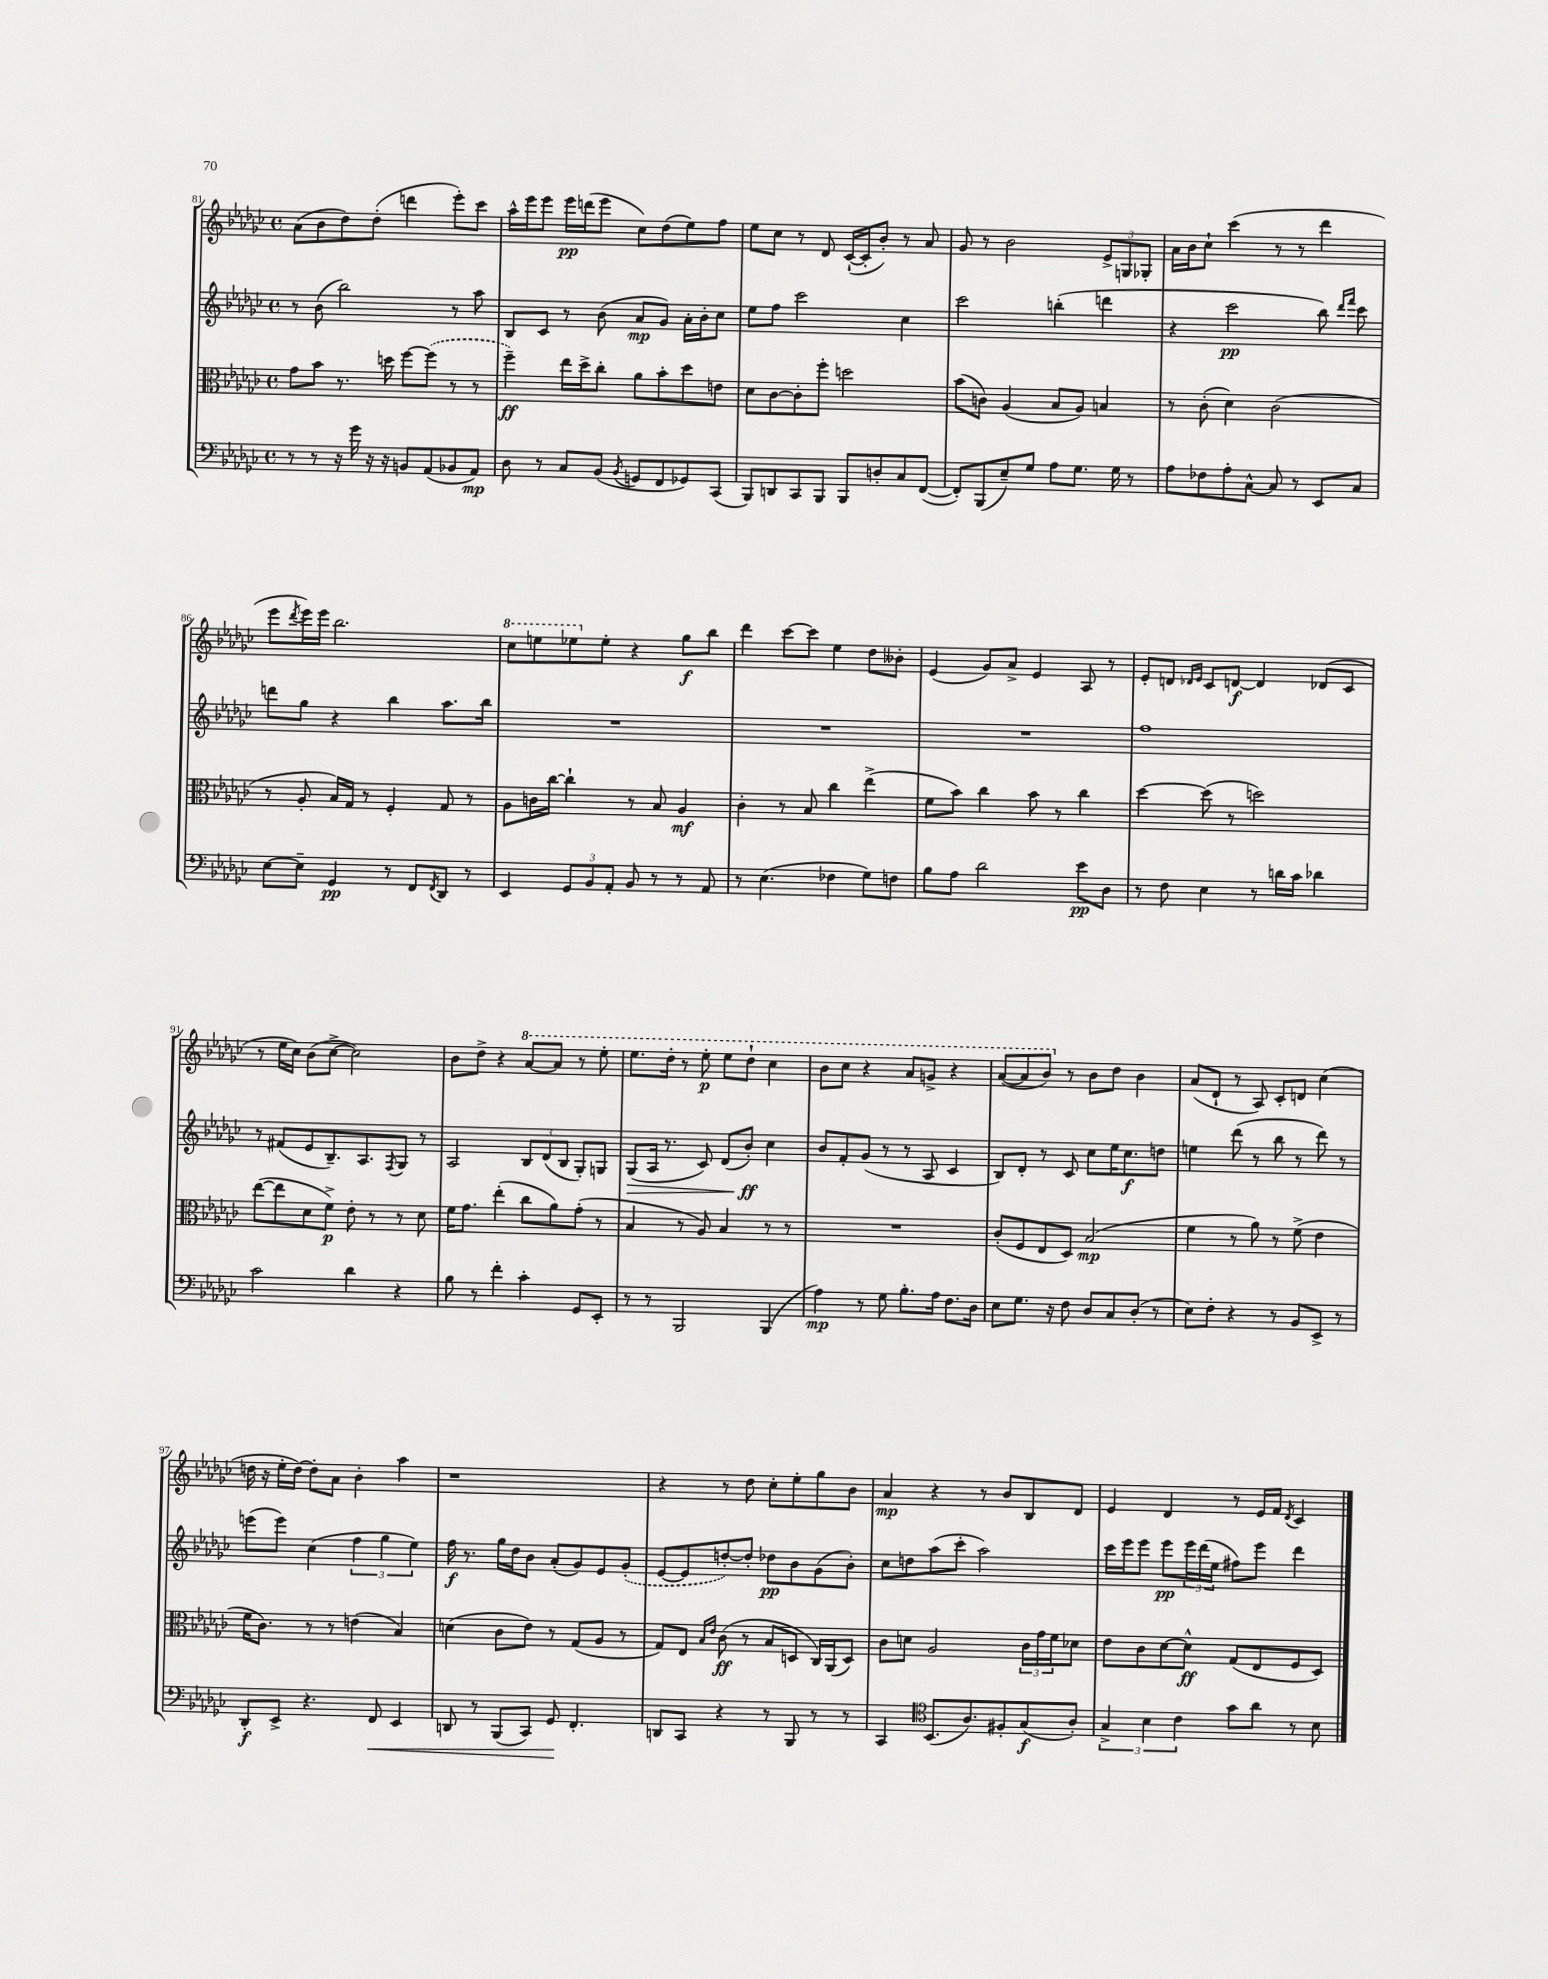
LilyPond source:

<<
\new StaffGroup <<
\new Staff = "s0" {
    \clef treble \key ges \major \defaultTimeSignature \time 4/4
    aes'8( bes'8 des''8) des''8-.( d'''4 ees'''8-.) ces'''8 |
    aes''16-^ ees'''16 ees'''8 ees'''16\pp d'''16( ees'''8 ces''8) des''8( ees''8) f''8 |
    ees''8 ces''8 r8 des'8 ces'16~-!( ces'16-. bes'8-.) r8 aes'8 |
    ges'8 r8 bes'2 \tuplet 3/2 { ees'8-> g8 ges8-. } |
    aes'16 bes'16 ces''8-! ces'''4( r8 r8 des'''4 |
    ees'''8 \acciaccatura { des'''8 } ees'''16) ees'''16 bes''2. |
    \ottava #1 ces'''8 e'''8 ees'''8 \ottava #0 ees''8-. r4 ges''8\f bes''8 |
    des'''4 ces'''8~ ces'''8 ees''4 des''8 beses'8-. |
    ees'4( ges'8) aes'8-> ees'4 aes8 r8 |
    ees'8-. d'8 \grace { des'16 ees'16 } ces'8 d'8~\f d'4 des'8( ces'8 |
    r8 ees''16 ces''16) bes'8( ces''8~-> ces''2) |
    bes'8 des''8-> r4 \ottava #1 aes''8~ aes''8 r8 ees'''8-. |
    ees'''8. des'''16-. r8 ees'''8-.\p ees'''8 des'''8-! ces'''4 |
    bes''8 ces'''8 r4 aes''8 g''8-> r4 |
    aes''8~( aes''8 bes''8) \ottava #0 r8 bes'8 des''8 bes'4 |
    aes'8( des'8-! r8 aes8) ces'8-. d'8 ces''4( |
    d''16 r16 ees''16-. d''16~) d''8-. aes'8 bes'4-. aes''4 |
    r1 |
    r4 r8 des''8 ces''8-. ees''8-. ges''8 bes'8 |
    aes'4\mp r4 r8 bes'8 bes8 des'8 |
    ees'4 des'4 r8 ees'16 f'16 \acciaccatura { des'8 } ces'4 \bar "|." |
}
\new Staff = "s1" {
    \clef treble \key ges \major \defaultTimeSignature \time 4/4
    r8 bes'8( bes''2) r8 aes''8 |
    bes8 ces'8 r8 bes'8( aes'8\mp ges'8) aes'16-. bes'16-. ces''8 |
    ees''8 f''8 ces'''2 ces''4 |
    ces'''2 b''4-.( d'''4 |
    r4 ces'''2\pp bes''8) \grace { des'''16 f'''16 } ces'''8 |
    d'''8 ges''8 r4 bes''4 aes''8. bes''16 |
    R1 |
    R1 |
    R1 |
    f''1 |
    r8 fis'8( ees'8 bes8.--) aes8. \acciaccatura { f8 } ges8 r8 |
    aes2 \tuplet 3/2 { bes8 des'8( bes8 } ges8-.) g8 |
    ges8\>( aes16 r8. ces'8) des'8( bes'8-.\ff\!) ces''4 |
    bes'8 f'8-. ges'8( r8 r8 aes8 ces'4 |
    bes8) des'8-. r8 ces'8 ces''8 ees''16 ces''8.\f d''8 |
    e''4 des'''8( r8 bes''8 r8 des'''8) r8 |
    e'''8( e'''8) ces''4( \tuplet 3/2 { f''4 ges''4 ees''4) } |
    f''16\f r8. ges''16 des''16 bes'8 aes'8-.( ges'8) ees'8 \once \slurDashed ges'8-.( |
    ees'8~ ees'8 d''8~-.) d''8-. des''8\pp bes'8 ges'8( bes'8-.) |
    ces''8 d''8 aes''8( ces'''8-. aes''2) |
    ces'''16 ees'''16 ees'''8 ees'''8\pp \tuplet 3/2 { ees'''16 des'''16( ees''16 } fis''8) ees'''8 des'''4 \bar "|." |
}
\new Staff = "s2" {
    \clef alto \key ges \major \defaultTimeSignature \time 4/4
    ges'8 bes'8 r8. d''16 f''8~ \once \slurDashed f''8( r8 r8 |
    f''4--\ff) ees''16 des''16-> ces''8-. aes'8 bes'8-. des''8 e'8 |
    des'8 ces'8~ ces'8-. f''8-. d''2 |
    bes'8( c'8) aes4( bes8 aes8) b4 |
    r8 ces'8-.( des'4) ces'2( |
    r8 aes8-. bes16) ges16 r8 f4-. ges8 r8 |
    aes8 c'16 ces''16~ ces''4-! r8 bes8 aes4\mf |
    ces'4-. r8 bes8 ces''4 ees''4->( |
    f'8 bes'8) ces''4 bes'8 r8 ces''4 |
    des''4~ des''8( r8 d''2) |
    ees''8~( ees''8 des'8 f'8->\p) ees'8-. r8 r8 des'8 |
    f'16 ges'8. ees''4-.( ces''8 aes'8) ges'8-.( r8 |
    bes4 r8 aes8) bes4 r8 r8 |
    R1 |
    ces'8-.( f8 ees8 des8) bes2\mp( |
    f'4 r8 aes'8) r8 f'8->( ees'4 |
    f'16 ces'8.) r8 r8 e'4( bes4) |
    d'4( ces'8 ees'8) r8 ges8( aes8 r8 |
    ges8) ees8 \grace { bes16 ees'16 } ces'8\ff( r8 bes8 d8 ces16) aes,16( d8) |
    ces'8 d'8 aes2 \tuplet 3/2 { ces'16 ges'16 f'16 } des'8 |
    ees'8 ces'8 des'8~ des'8-^\ff ges8( ees8 f8 des8) \bar "|." |
}
\new Staff = "s3" {
    \clef bass \key ges \major \defaultTimeSignature \time 4/4
    r8 r8 r16 ges'16 r16 r16 b,8 aes,8( bes,8 aes,8\mp) |
    des8 r8 ces8 bes,8( \acciaccatura { bes,8 } g,8 f,8 ges,8) ces,8( |
    bes,,8) d,8 ces,8 bes,,8 bes,,8 d8-. ces8 f,8~( |
    f,8-.) bes,,8( ees8--) ges8 aes8 ges8. ges16 r8 |
    aes8 fes8 aes8-. ces8~-^ ces8 r8 ees,8 ces8 |
    ees8~ ees8-- ges,4\pp r8 f,8 \acciaccatura { f,8 } des,8 r8 |
    ees,4 \tuplet 3/2 { ges,8 bes,8 aes,8-. } bes,8 r8 r8 aes,8 |
    r8 ees4.( fes4 ges8) f8 |
    bes8 aes8 des'2 ees'8\pp des8 |
    r8 f8 ees4 r8 d'16 ces'16 des'4 |
    ces'2 des'4 r4 |
    bes8 r8 f'4-. ces'4-. ges,8 ees,8-. |
    r8 r8 bes,,2 bes,,4( |
    aes4\mp) r8 ges8 bes8.-. aes16 f8. des16 |
    ees8 ges8. r16 f8 des8 ces8 des8-.( r8 |
    ees8) f8-. r4 r8 bes,8 ees,8-> r8 |
    des,8-.\f ees,8-> r4. f,8\< ees,4 |
    d,8 r8 bes,,8( ces,8) ges,8\! f,4.-. |
    d,8 ces,8 r4 r8 bes,,8 r8 r8 |
    ces,4 \clef tenor bes,8.( aes8.) fis8-. ges8\f( aes8-.) |
    \tuplet 3/2 { ges4-> bes4 ces'4 } ges'8 aes'8 r8 bes8 \bar "|." |
}
>>
>>
\layout { \context { \Score currentBarNumber = #81 } }
